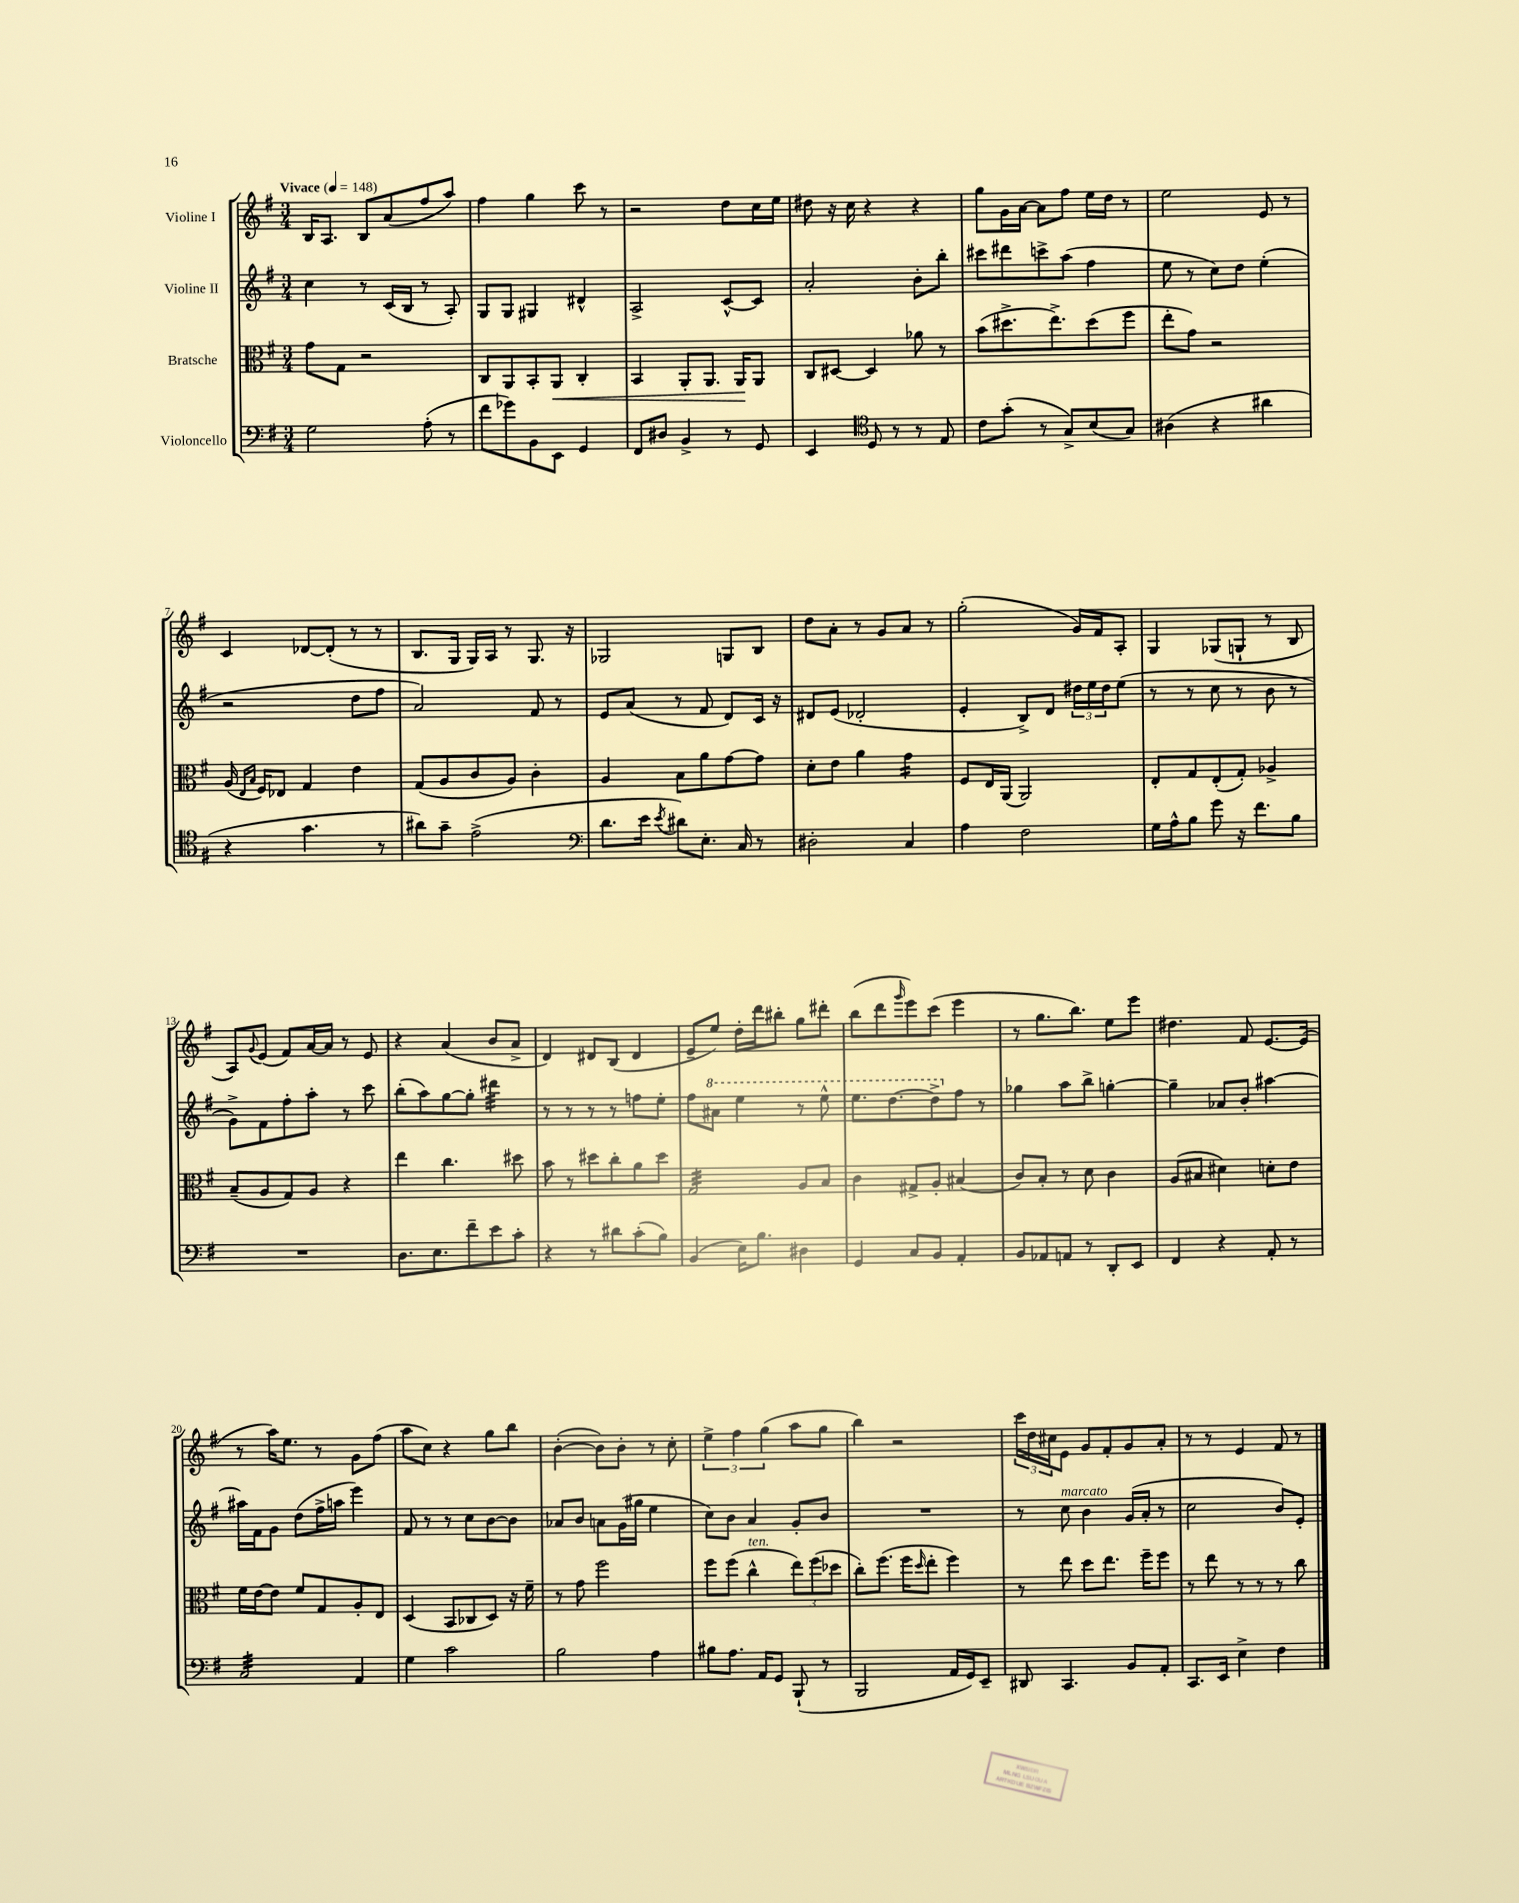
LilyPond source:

<<
\new StaffGroup <<
\new Staff = "s0" \with { instrumentName = "Violine I" } {
    \clef treble \key g \major \numericTimeSignature \time 3/4 \tempo "Vivace" 4 = 148
    b16 a8. b8 a'8( fis''8 a''8) |
    fis''4 g''4 c'''8 r8 |
    r2 d''8 c''16 e''16 |
    dis''8 r16 c''16 r4 r4 |
    g''8 g'16 a'16~ a'8 fis''8 e''16 d''16 r8 |
    e''2 e'8 r8 |
    c'4 des'8~ des'8-.( r8 r8 |
    b8. g16 g16) a16 r8 g8. r16 |
    ges2 g8 b8 |
    d''8 a'8-. r8 g'8 a'8 r8 |
    g''2-.( g'16) fis'16 a8-. |
    g4 ges8( g8-! r8 b8 |
    a8) \appoggiatura { g'8 } e'8( fis'8) a'16~ a'16 r8 e'8 |
    r4 a'4( b'8 a'8-> |
    d'4) dis'8 b8( dis'4 |
    e'8-- e''8) d''16-. d'''16 bis''8-. g''8 dis'''8-. |
    b''8( d'''8 \grace { g'''16 } e'''8) c'''8( e'''4 |
    r8 g''8. b''8.) e''8 e'''8 |
    dis''4. fis'8 e'8.~ e'16( |
    r8 a''16) e''8. r8 g'8 fis''8( |
    a''8 c''8) r4 g''8 b''8 |
    b'4~-.( b'8) b'8-. r8 c''8-. |
    \tuplet 3/2 { e''4-> fis''4 g''4( } a''8 g''8 |
    b''4) r2 |
    \tuplet 3/2 { c'''16 d''16 cis''16 } e'8 g'8 fis'8-. g'8 a'8-. |
    r8 r8 e'4 fis'8 r8 \bar "|." |
}
\new Staff = "s1" \with { instrumentName = "Violine II" } {
    \clef treble \key g \major \numericTimeSignature \time 3/4
    c''4 r8 c'16( b16 r8 a8-.) |
    g8 g8 gis4 dis'4-^ |
    a2-> c'8~-^ c'8 |
    a'2-. b'8-. b''8-. |
    cis'''8 dis'''8 c'''8-> a''8( fis''4 |
    e''8 r8 c''8) d''8 e''4-.( |
    r2 d''8 fis''8 |
    a'2) fis'8 r8 |
    e'8 a'8( r8 fis'8 d'8) c'16 r16 |
    dis'8 e'8( des'2-. |
    e'4-. b8->) d'8 \tuplet 3/2 { dis''16 e''16 dis''16 } e''8( |
    r8 r8 c''8 r8 b'8 r8 |
    g'8->) fis'8 fis''8-. a''8-. r8 c'''8 |
    b''8-.( a''8) g''8~ g''8-. dis'''4:32 |
    r8 r8 r8 r8 f''8 e''8-. |
    fis''8 \ottava #1 ais''8 e'''4 r8 e'''8-^ |
    e'''8. d'''8.~ d'''8-> \ottava #0 fis''8 r8 |
    ges''4 a''8 b''8-> g''4~-. |
    g''4-- aes'8 b'8-. ais''4~ |
    ais''16 fis'16 g'8 d''8( fis''16-> a''16 e'''4) |
    fis'8 r8 r8 c''8 b'8~ b'8 |
    aes'8 b'8 a'8 g'16( gis''16 e''4 |
    c''8) b'8 a'4 g'8-. b'8 |
    R2. |
    r8 c''8^\markup { \italic "marcato" } b'4 g'16( a'16-. r8 |
    c''2 b'8) e'8-. \bar "|." |
}
\new Staff = "s2" \with { instrumentName = "Bratsche" } {
    \clef alto \key g \major \numericTimeSignature \time 3/4
    g'8 g8 r2 |
    c8 a,8 b,8-. a,8\< c4-. |
    b,4 a,8-. a,8. a,16\! a,8 |
    c8 dis8~ dis4 aes'8 r8 |
    b'8( dis''8.-> e''8.->) dis''8( fis''8 |
    e''8-. g'8) r2 |
    a16( \grace { e16 b16 } fis16) ees8 g4 e'4 |
    g8( a8 c'8 a8) c'4-. |
    a4 b8 a'8 g'8~ g'8 |
    d'8-. e'8 a'4 g'4:16 |
    fis8 e16 a,16( a,2) |
    e8-. g8 e8-.( g8-.) aes4-> |
    b8--( a8 g8) a8 r4 |
    e''4 c''4. dis''8 |
    b'8 r8 dis''8 c''8-. a'8 dis''8 |
    g2:32 a8 b8 |
    c'4 gis8-> a8-. bis4( |
    c'8) b8-. r8 d'8 c'4 |
    a8( bis8 dis'4) d'8-. e'8 |
    fis'16 e'16~ e'8 fis'8 g8 a8-. e8 |
    d4( b,8 ces8 d8) r16 fis'16-- |
    r8 g'8 fis''2 |
    fis''8 fis''8( c''4-^^\markup { \italic "ten." } \tuplet 3/2 { e''8) fis''8( des''8 } |
    c''8-.) fis''8.( fis''16 \grace { d''16 } e''8-. fis''4) |
    r8 e''8 d''8 e''8. fis''16-- fis''8 |
    r8 e''8 r8 r8 r8 c''8 \bar "|." |
}
\new Staff = "s3" \with { instrumentName = "Violoncello" } {
    \clef bass \key g \major \numericTimeSignature \time 3/4
    g2 a8-.( r8 |
    fis'8 ges'8) b,8 e,8 g,4 |
    fis,8 dis8 b,4-> r8 g,8 |
    e,4 \clef tenor d8 r8 r8 e8 |
    c'8 g'8-.( r8 g8->) b8( g8) |
    ais4( r4 ais'4 |
    r4 g'4. r8 |
    ais'8) g'8-- e'2->( |
    \clef bass d'8. e'16 \acciaccatura { e'8 } dis'8) e8.-. c16 r8 |
    dis2-. c4 |
    a4 fis2 |
    g16 a16-^ b8 g'8 r16 fis'8. b8 |
    R2. |
    d8. e8. fis'8-- e'8 c'8-. |
    r4 r8 dis'8 c'8-.( b8) |
    b,4( e16) b8. dis4 |
    g,4 c8 b,8 a,4-. |
    b,8 aes,8 a,8 r8 d,8-. e,8 |
    fis,4 r4 a,8-. r8 |
    c2:32 a,4 |
    g4 c'2 |
    b2 a4 |
    bis8 a8. a,16 g,8 b,,8-!( r8 |
    b,,2 a,16 g,16) e,8-- |
    dis,8 c,4. b,8 a,8-. |
    c,8. e,16 e4-> fis4 \bar "|." |
}
>>
>>
